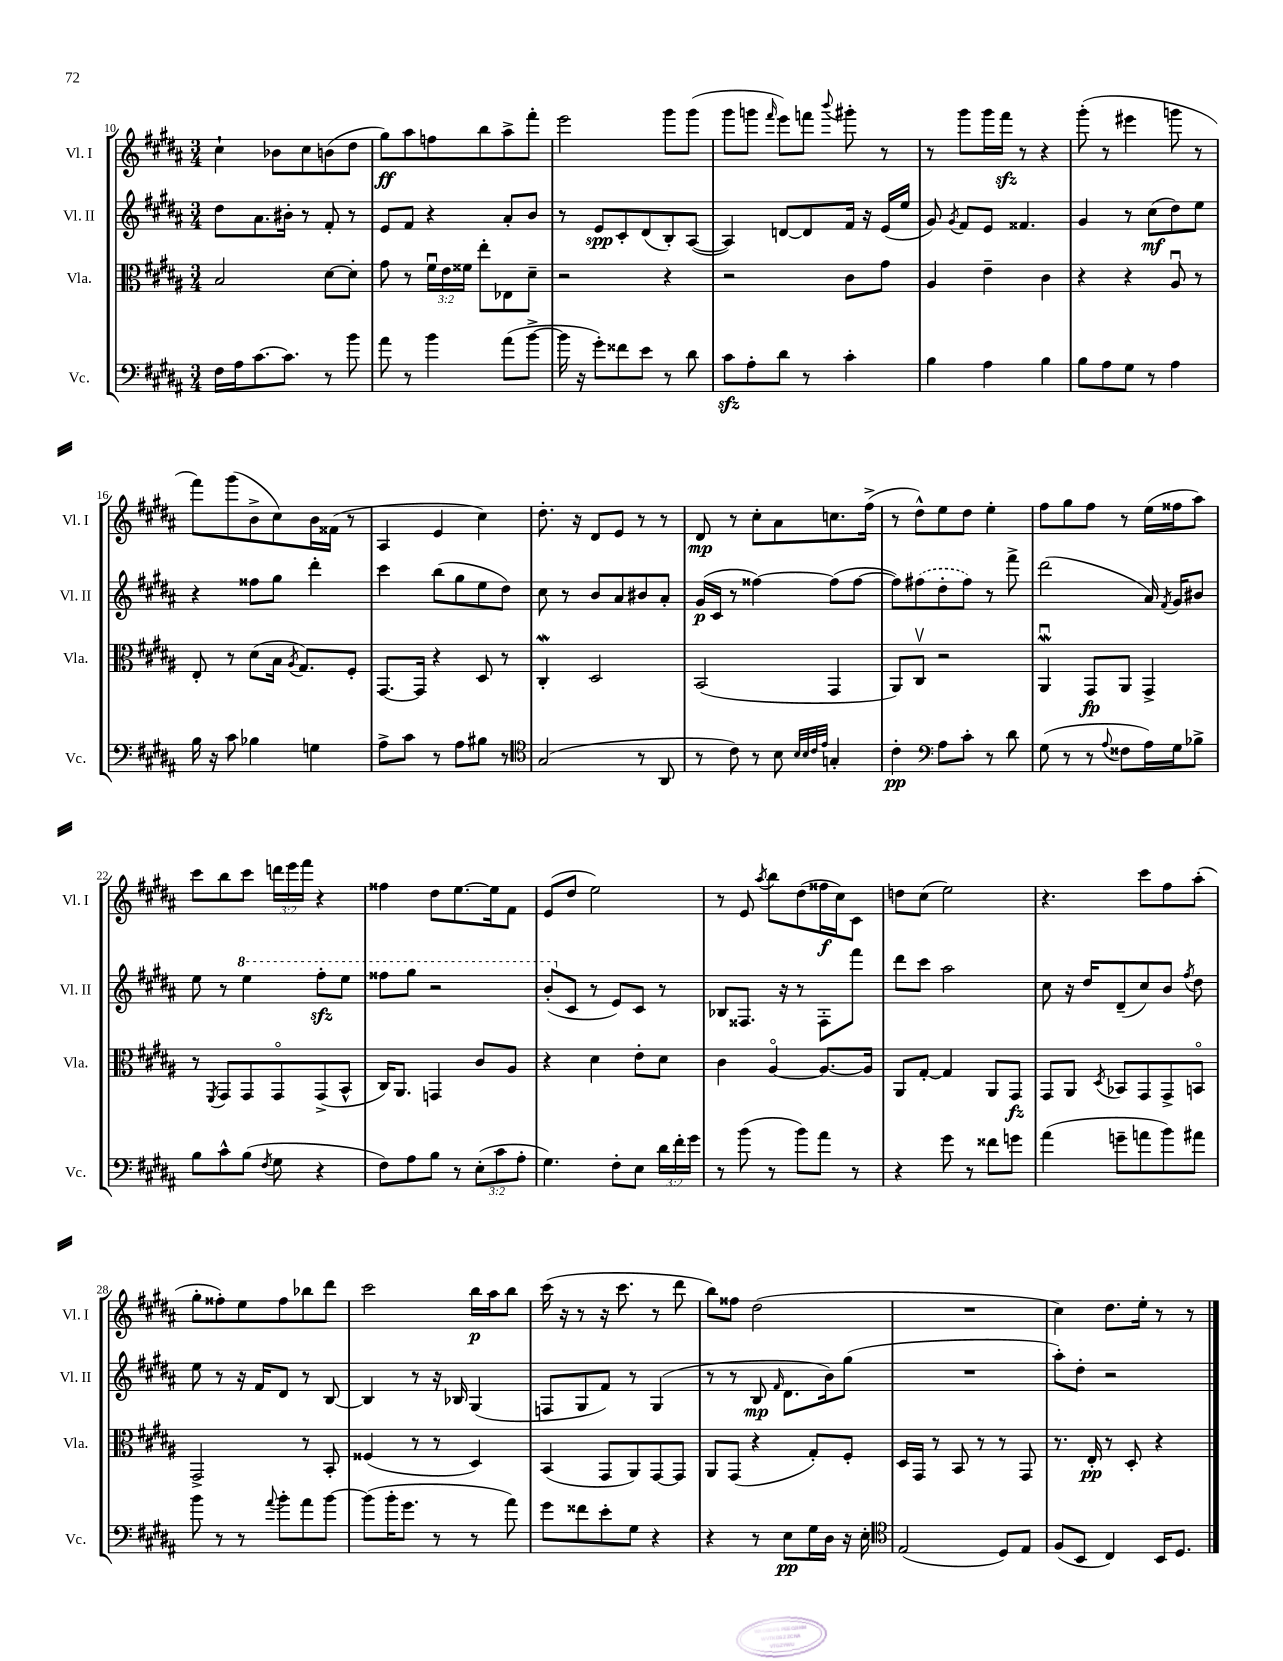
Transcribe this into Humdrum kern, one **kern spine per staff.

**kern	**kern	**kern	**kern
*staff4	*staff3	*staff2	*staff1
*clefF4	*clefC3	*clefG2	*clefG2
*k[f#c#g#d#a#]	*k[f#c#g#d#a#]	*k[f#c#g#d#a#]	*k[f#c#g#d#a#]
*M3/4	*M3/4	*M3/4	*M3/4
16F#\LL	2B/	8dd#\L	4cc#`\
16A#\J	.	.	.
[8.c#\	.	8.a#\	.
.	.	.	8b-\L
8.c#\]J	.	16b#'\Jk	.
.	.	8r	8cc#\
8r	[8d#\L	8f#'/	(8b\
8b\	8d#'\]J	8r	8dd#\J
=	=	=	=
8a#\	8g#\	8e/L	8gg#\L)
8r	8r	8f#/J	8aa#\
4b\	24f#u\LL	4r	8ff\
.	24e\	.	.
.	24f##\JJ	.	.
.	8ee'\L	.	8bb\
(8a#\L	8E-\	8a#'/L	8aa#^\
[8b^\J	8d#~\J	8b/J	8fff#'\J
=	=	=	=
16b\]	2r	8r	2eee\
16r	.	.	.
8g#'\L)	.	8e/L	.
8f##\	.	8c#'/	.
8e\J	.	(8d#/	.
8r	4r	8B'/)	8ggg#\L
8d#\	.	([8A#/J	(8ggg#\J
=	=	=	=
8c#\L	2r	4A#/])	8ggg#\L
8A#'\	.	.	8ggg\J
.	.	.	16qqfff#/
8d#\J	.	[8d/L	8eee\L)
8r	.	8d/]	8fff\J
.	.	.	8qqbbb/
4c#'\	8c#\L	16f#/Jk	8ggg#'\
.	.	16r	.
.	8g#\J	(16e/LL	8r
.	.	16ee/JJ	.
=	=	=	=
4B\	4A#/	8g#/)	8r
.	.	8qg#/	.
.	.	8f#/L	8ggg#\L
4A#\	4e~\	8e/J	16ggg#\L
.	.	.	16fff#\JJ
.	.	4.f##/	8r
4B\	4c#\	.	4r
=	=	=	=
8B\L	4r	4g#/	(8ggg#'\
8A#\	.	.	8r
8G#\J	4r	8r	4eee#\
8r	.	(8cc#\L	.
4A#\	8A#u/	8dd#\)	8ggg\
.	8r	8ee\J	8r
=	=	=	=
16B\	8E'/	4r	8fff#\L)
16r	.	.	.
8c#\	8r	.	(8ggg#\
4B-\	(8d#\L	8ff##\L	8b^\
.	16B\Jk	8gg#\J	8cc#\)
.	8qA#/	.	.
.	8.G#/L)	.	.
4G\	.	4ddd#'\	16b\L
.	.	.	(16f##\JJ
.	8F#'/J	.	8r
=	=	=	=
8A#^\L	[8.GG#/L	4ccc#\	4A#/
8c#\J	.	.	.
.	16GG#/]Jk	.	.
8r	4r	(8bb\L	4e/
8A#\L	.	8gg#\	.
8B#\J	8D#/	8ee\	4cc#\)
8r	8r	8dd#\J)	.
=	=	=	=
*clefC4	*	*	*
(2G#/	4C#'/	8cc#\	8.dd#'\
.	.	8r	.
.	.	.	16r
.	2D#/	8b/L	8d#/L
.	.	8a#/	8e/J
8r	.	8b#/	8r
8AA#/	.	8a#'/J	8r
=	=	=	=
8r	(2BB/	(16g#/LL	8d#/
.	.	16c#/JJ	.
8c#\)	.	8r	8r
8r	.	[4ff##\)	8cc#'\L
8B\	.	.	8a#\
32qqB/LLL	.	.	.
32qqB/	.	.	.
32qqc#/	.	.	.
32qqe/JJJ	.	.	.
4G'/	4GG#/	(8ff##\]L	8.cc\
.	.	[8ff##\J	.
.	.	.	(16ff#^\Jk
=	=	=	=
4c#'\	8AA#/L)	8ff##\]L)	8r
.	8C#v/J	(8ff#\	8dd#^^\L)
*clefF4	*	*	*
8A#\L	2r	8dd#'\	8ee\
8c#'\J	.	8ff#\J)	8dd#\J
8r	.	8r	4ee'\
8d#\	.	8fff#^\	.
=	=	=	=
(8G#\	4AA#u/	(2ddd#\	8ff#\L
8r	.	.	8gg#\
8r	8GG#/L	.	8ff#\J
8qqA#/	.	.	.
8F##\L	8AA#/J	.	8r
16A#\L)	4GG#^/	16a#/)	(16ee\LL
.	.	8qf#/	.
16G#\J	.	16g#/LK	16ff##\J
8B-^\J	.	8b#/J	8aa#\J)
=	=	=	=
8B\L	8r	8ee\	8ccc#\L
.	8qFF#/	.	.
8c#^^\	8GG#/L	8r	8bb\
(8B\J	8GG#/	4eee\	8ccc#\J
8qF#/	.	.	.
8G#\	8GG#o/	.	24ddd\LL
.	.	.	24eee\
.	.	.	24fff#\JJ
4r	(8GG#^/	8fff#'\L	4r
.	8BB^^/J	8eee\J	.
=	=	=	=
8F#\L)	16C#/LK)	8fff##\L	4ff##\
.	8.AA#/J	.	.
8A#\	.	8ggg#\J	.
8B\J	4GG/	2r	8dd#\L
8r	.	.	[8.ee\
(12E'\L	8c#/L	.	.
.	.	.	16ee\]k
12c#\	.	.	.
.	8A#/J	.	8f#\J
12A#'\J	.	.	.
=	=	=	=
4.G#\)	4r	(8bb'/L	(8e/L
.	.	8c#/J	8dd#/J
.	4d#\	8r	2ee\)
8F#'\L	.	8e/L)	.
8E\J	8e'\L	8c#/J	.
24d#\LL	8d#\J	8r	.
24f#'\	.	.	.
24g#\JJ	.	.	.
=	=	=	=
8r	4c#\	8B-/L	8r
(8b\	.	8.F##/J	8e/
.	.	.	8qaa#/
8r	[4A#o/	.	8bb\L
.	.	16r	.
8b\L)	.	8r	(8dd#\
8a#\J	8.A#/_L	8F##'\L	16ff##\L
.	.	.	16cc#\J)
8r	.	8fff#\J	8c#\J
.	16A#/]Jk	.	.
=	=	=	=
4r	8AA#/L	8ddd#\L	8dd\L
.	[8G#'/J	8ccc#\J	(8cc#\J
8g#\	4G#/]	2aa#\	2ee\)
8r	.	.	.
8f##\L	8AA#/L	.	.
8g\J	8GG#/J	.	.
=	=	=	=
(4a#\	8GG#/L	8cc#\	4.r
.	8AA#/J	16r	.
.	.	16dd#/LK	.
.	8qD#/	.	.
8g~\L	8BB-/L	(8d#~/	.
8a\	8GG#/	8cc#/)	8ccc#\L
8b\)	8GG#^/	8b/J	8ff#\
.	.	8qff#/	.
8a#\J	8BBo/J	8dd#\	(8aa#'\J
=	=	=	=
8b\	2GG#^/	8ee\	8gg#'\L
8r	.	8r	8ff##'\)
8r	.	16r	8ee\
.	.	16f#/LK	.
8qqa#/	.	.	.
8b'\L	.	8d#/J	8ff##\
8a#\	8r	8r	8bb-\
[8b\J	8BB'/	[8B/	8ddd#\J
=	=	=	=
(8b\]L	(4F##/	4B/]	2ccc#\
16b'\K	.	.	.
8.g#\J	.	.	.
.	8r	8r	.
8r	8r	16r	.
.	.	16B-/	.
8r	4D#/)	(4G#/	16bb\LL
.	.	.	16aa#\J
8a#\)	.	.	8bb\J
=	=	=	=
8g#\L	(4BB/	8F/L	(16ccc#\
.	.	.	16r
8f##\	.	8G#/	8r
8e'\	8GG#/L	8f#/J)	16r
.	.	.	8.ccc#\
8G#\J	8AA#/)	8r	.
4r	[8GG#/	(4G#/	8r
.	8GG#/]J	.	8ddd#\
=	=	=	=
4r	8AA#/L	8r	8bb\L)
.	(8GG#/J	8r	8ff##\J
8r	4r	8B/	(2dd#\
.	.	16qqf#/	.
8E\L	.	8.d#\L	.
16G#\L	8G#'/L)	.	.
16D#\JJ	.	16b\k)	.
16r	8F#'/J	(8gg#\J	.
16E'\	.	.	.
=	=	=	=
*clefC4	*	*	*
(2E/	16D#/LL	2.r	2.r
.	16GG#/JJ	.	.
.	8r	.	.
.	8BB/	.	.
.	8r	.	.
8D#/L)	8r	.	.
8E/J	8GG#/	.	.
=	=	=	=
(8F#/L	8.r	8aa#'\L)	4cc#\)
8BB/J	.	8dd#'\J	.
.	16E'/	.	.
4C#/)	8r	2r	8.dd#\L
.	8D#'/	.	.
.	.	.	16ee'\Jk
16BB/LK	4r	.	8r
8.D#/J	.	.	.
.	.	.	8r
==	==	==	==
*-	*-	*-	*-
